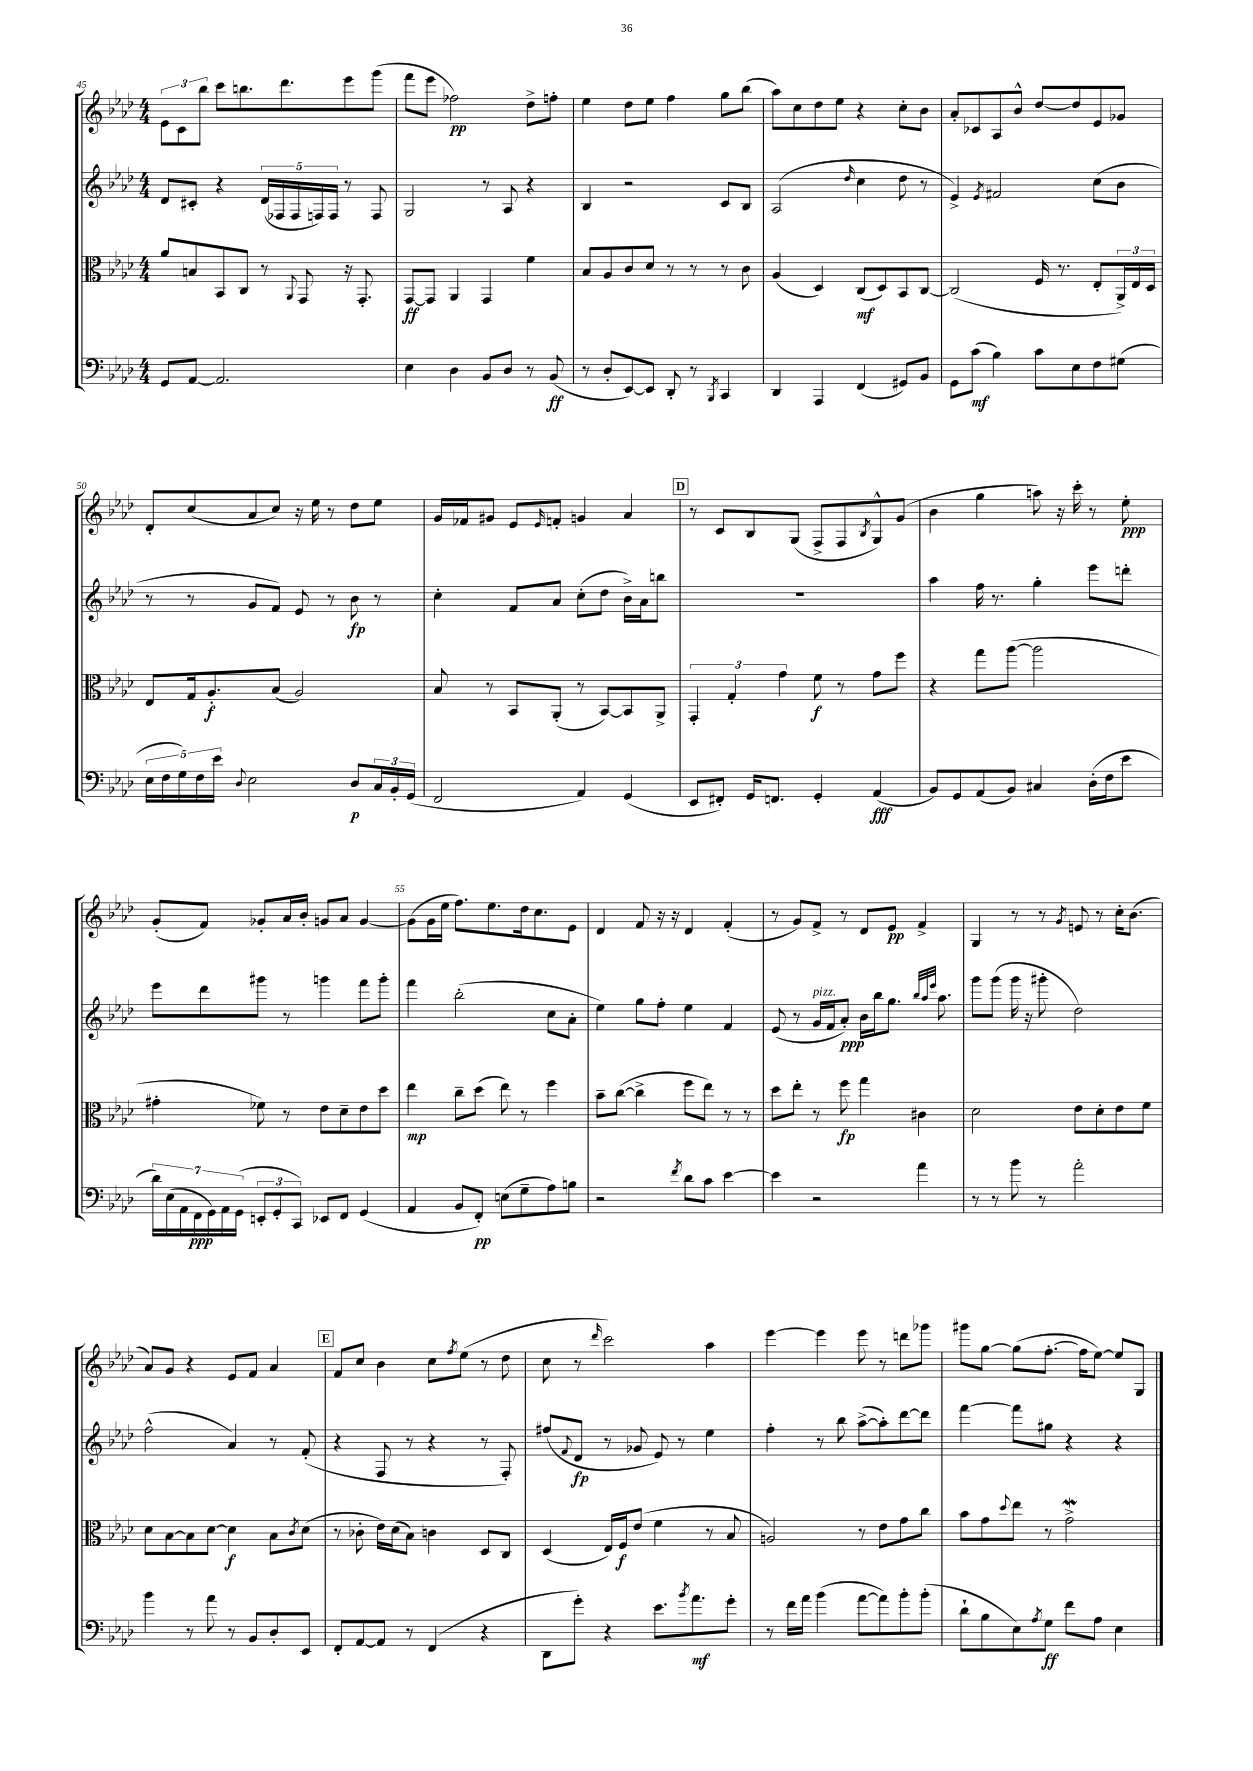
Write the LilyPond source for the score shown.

<<
\new StaffGroup <<
\new Staff = "s0" {
    \clef treble \key aes \major \numericTimeSignature \time 4/4
    \tuplet 3/2 { ees'8 c'8 bes''8 } c'''8 b''8. des'''8. ees'''8 g'''8( |
    f'''8 ees'''8 fes''2\pp) des''8-> f''8-. |
    ees''4 des''8 ees''8 f''4 g''8 bes''8( |
    aes''8) c''8 des''8 ees''8 r4 c''8-. bes'8 |
    aes'8-. ces'8 aes8 bes'8-^ des''8~ des''8 ees'8 ges'8 |
    des'8-. c''8( aes'8 c''8) r16 ees''16 r8 des''8 ees''8 |
    g'16 fes'16 gis'8 ees'8 \grace { ees'16 } f'8-. g'4 aes'4 |
    \mark \markup { \box "D" } r8 c'8 bes8 g8( f8-> f8 \acciaccatura { bes8 } g8-^) g'8( |
    bes'4 g''4 a''8) r16 c'''16-. r8 ees''8-.\ppp |
    g'8-.( f'8) ges'8-. aes'16 bes'16-. g'8 aes'8 g'4~ |
    g'8( g'16 ees''16 f''8.) ees''8. des''16 c''8. ees'8 |
    des'4 f'8 r16 r16 des'4 f'4-.( |
    r8 g'8) f'8-> r8 des'8 ees'8\pp f'4-> |
    g4 r8 r8 \acciaccatura { g'8 } e'8 r8 c''16-. bes'8.( |
    aes'8) g'8 r4 ees'8 f'8 aes'4 |
    \mark \markup { \box "E" } f'8 c''8 bes'4 c''8 \acciaccatura { f''8 } ees''8( r8 des''8 |
    c''8 r8 \grace { des'''16 } c'''2) aes''4 |
    ees'''4~ ees'''4 ees'''8 r8 d'''8 ges'''8 |
    gis'''8 g''8~ g''8( f''8.~-. f''16 ees''8~) ees''8 g8 \bar "|." |
}
\new Staff = "s1" {
    \clef treble \key aes \major \numericTimeSignature \time 4/4
    des'8 cis'8-. r4 \tuplet 5/4 { des'16( fes16 fes16 f16) f16 } r8 f8 |
    g2 r8 aes8 r4 |
    bes4 r2 c'8 bes8 |
    aes2( \grace { des''16 } c''4 des''8 r8 |
    ees'4->) \acciaccatura { ees'8 } fis'2 c''8( bes'8 |
    r8 r8 g'8 f'8) ees'8 r8 bes'8\fp r8 |
    c''4-. f'8 aes'8 c''8-.( des''8 bes'16->) aes'16 b''8 |
    \mark \markup { \box "D" } R1 |
    aes''4 f''16 r8. g''4-. ees'''8 d'''8-. |
    ees'''8 des'''8 gis'''8 r8 g'''4 f'''8 g'''8-. |
    f'''4 bes''2-.( c''8 aes'8-. |
    ees''4) g''8 f''8-. ees''4 f'4 |
    ees'8( r8 g'16^\markup { \italic "pizz." } f'16 aes'8-.\ppp) bes'16 bes''16 g''8. \grace { bes''32 aes''32 ees'''32 } aes''8. |
    g'''8 g'''8( g'''16 r16 gis'''8-. des''2) |
    f''2-^( aes'4) r8 f'8-.( |
    \mark \markup { \box "E" } r4 f8 r8 r4 r8 f8-.) |
    fis''8( \appoggiatura { f'8 } des'8\fp r8 ges'8 ees'8) r8 ees''4 |
    f''4-. r8 bes''8 aes''8~->( aes''8-.) des'''8~ des'''8 |
    f'''4~ f'''8 gis''8 r4 r4 \bar "|." |
}
\new Staff = "s2" {
    \clef alto \key aes \major \numericTimeSignature \time 4/4
    aes'8 b8 bes,8 c8 r8 \appoggiatura { aes,8 } g,8 r16 g,8.-. |
    g,8~\ff g,8 aes,4 g,4 f'4 |
    bes8 aes8 c'8 des'8 r8 r8 r8 c'8 |
    aes4( des4) c8\mf( des8) bes,8 c8~ |
    c2( f16 r8. ees8-. \tuplet 3/2 { aes,16->) ees16 des16 } |
    ees8 g16 aes8.-.\f bes8( aes2) |
    bes8 r8 bes,8 aes,8-.( r8 bes,8~) bes,8 aes,8-> |
    \mark \markup { \box "D" } \tuplet 3/2 { g,4-. g4-. g'4 } f'8\f r8 g'8 f''8 |
    r4 g''8 aes''8~( aes''2 |
    gis'4-. fes'8) r8 ees'8 des'8-- ees'8 des''8 |
    ees''4\mp c''8-- des''8( ees''8) r8 f''4 |
    bes'8-- c''8~( c''4-> f''8 ees''8) r8 r8 |
    des''8 ees''8-. r8 f''8\fp g''4 cis'4 |
    des'2 ees'8 des'8-. ees'8 f'8 |
    des'8 bes8~ bes8 des'8~ des'4\f bes8 \acciaccatura { c'8 } des'8( |
    \mark \markup { \box "E" } r8 ces'8-. ees'16) des'16( bes8) c'4 des8 c8 |
    des4( ees16) f16\f ees'8( f'4 r8 bes8 |
    a2) r8 ees'8 g'8 c''8 |
    bes'8 g'8 \appoggiatura { des''8 } ees''8 r8 g'2->\mordent \bar "|." |
}
\new Staff = "s3" {
    \clef bass \key aes \major \numericTimeSignature \time 4/4
    g,8 aes,8~ aes,2. |
    ees4 des4 bes,8 des8 r8 bes,8\ff( |
    r8 des8-. ees,8~) ees,8 des,8-. r8 \acciaccatura { bes,,8 } c,4 |
    des,4 aes,,4 f,4( gis,8) bes,8 |
    g,8 c'8\mf( bes4) c'8 ees8 f8 gis8( |
    \tuplet 5/4 { ees16 f16 g16) f16 ees'16 } \appoggiatura { des8 } ees2 des8\p \tuplet 3/2 { c16 bes,16-. g,16( } |
    f,2 aes,4) g,4( |
    \mark \markup { \box "D" } ees,8 fis,8-.) g,16 f,8. g,4-. aes,4\fff( |
    bes,8) g,8 aes,8( bes,8) cis4 des16-.( f16 ees'8 |
    \tuplet 7/4 { des'16) ees16( aes,16 f,16\ppp g,16) aes,16 g,16( } \tuplet 3/2 { e,8-. g,8-. c,8) } ees,8 f,8 g,4( |
    aes,4 bes,8 f,8-.\pp) e8( g8-- aes8) b8 |
    r2 \acciaccatura { f'8 } des'8 c'8 ees'4~ |
    ees'4 r2 aes'4 |
    r8 r8 bes'8 r8 aes'2-. |
    bes'4 r8 aes'8 r8 bes,8 des8-. ees,8 |
    \mark \markup { \box "E" } f,8-. aes,8~ aes,8 r8 f,4( r4 |
    des,8 g'8-.) r4 ees'8. \acciaccatura { bes'8 } aes'8.\mf g'8-. |
    r8 f'16 aes'16 bes'4( aes'8~ aes'8) bes'8-. bes'8-.( |
    des'8-! bes8 ees8) \acciaccatura { aes8 } g8\ff f'8 aes8 ees4 \bar "|." |
}
>>
>>
\layout { \context { \Score currentBarNumber = #45 \override BarNumber.break-visibility = ##(#f #t #t) barNumberVisibility = #(every-nth-bar-number-visible 5) } }
